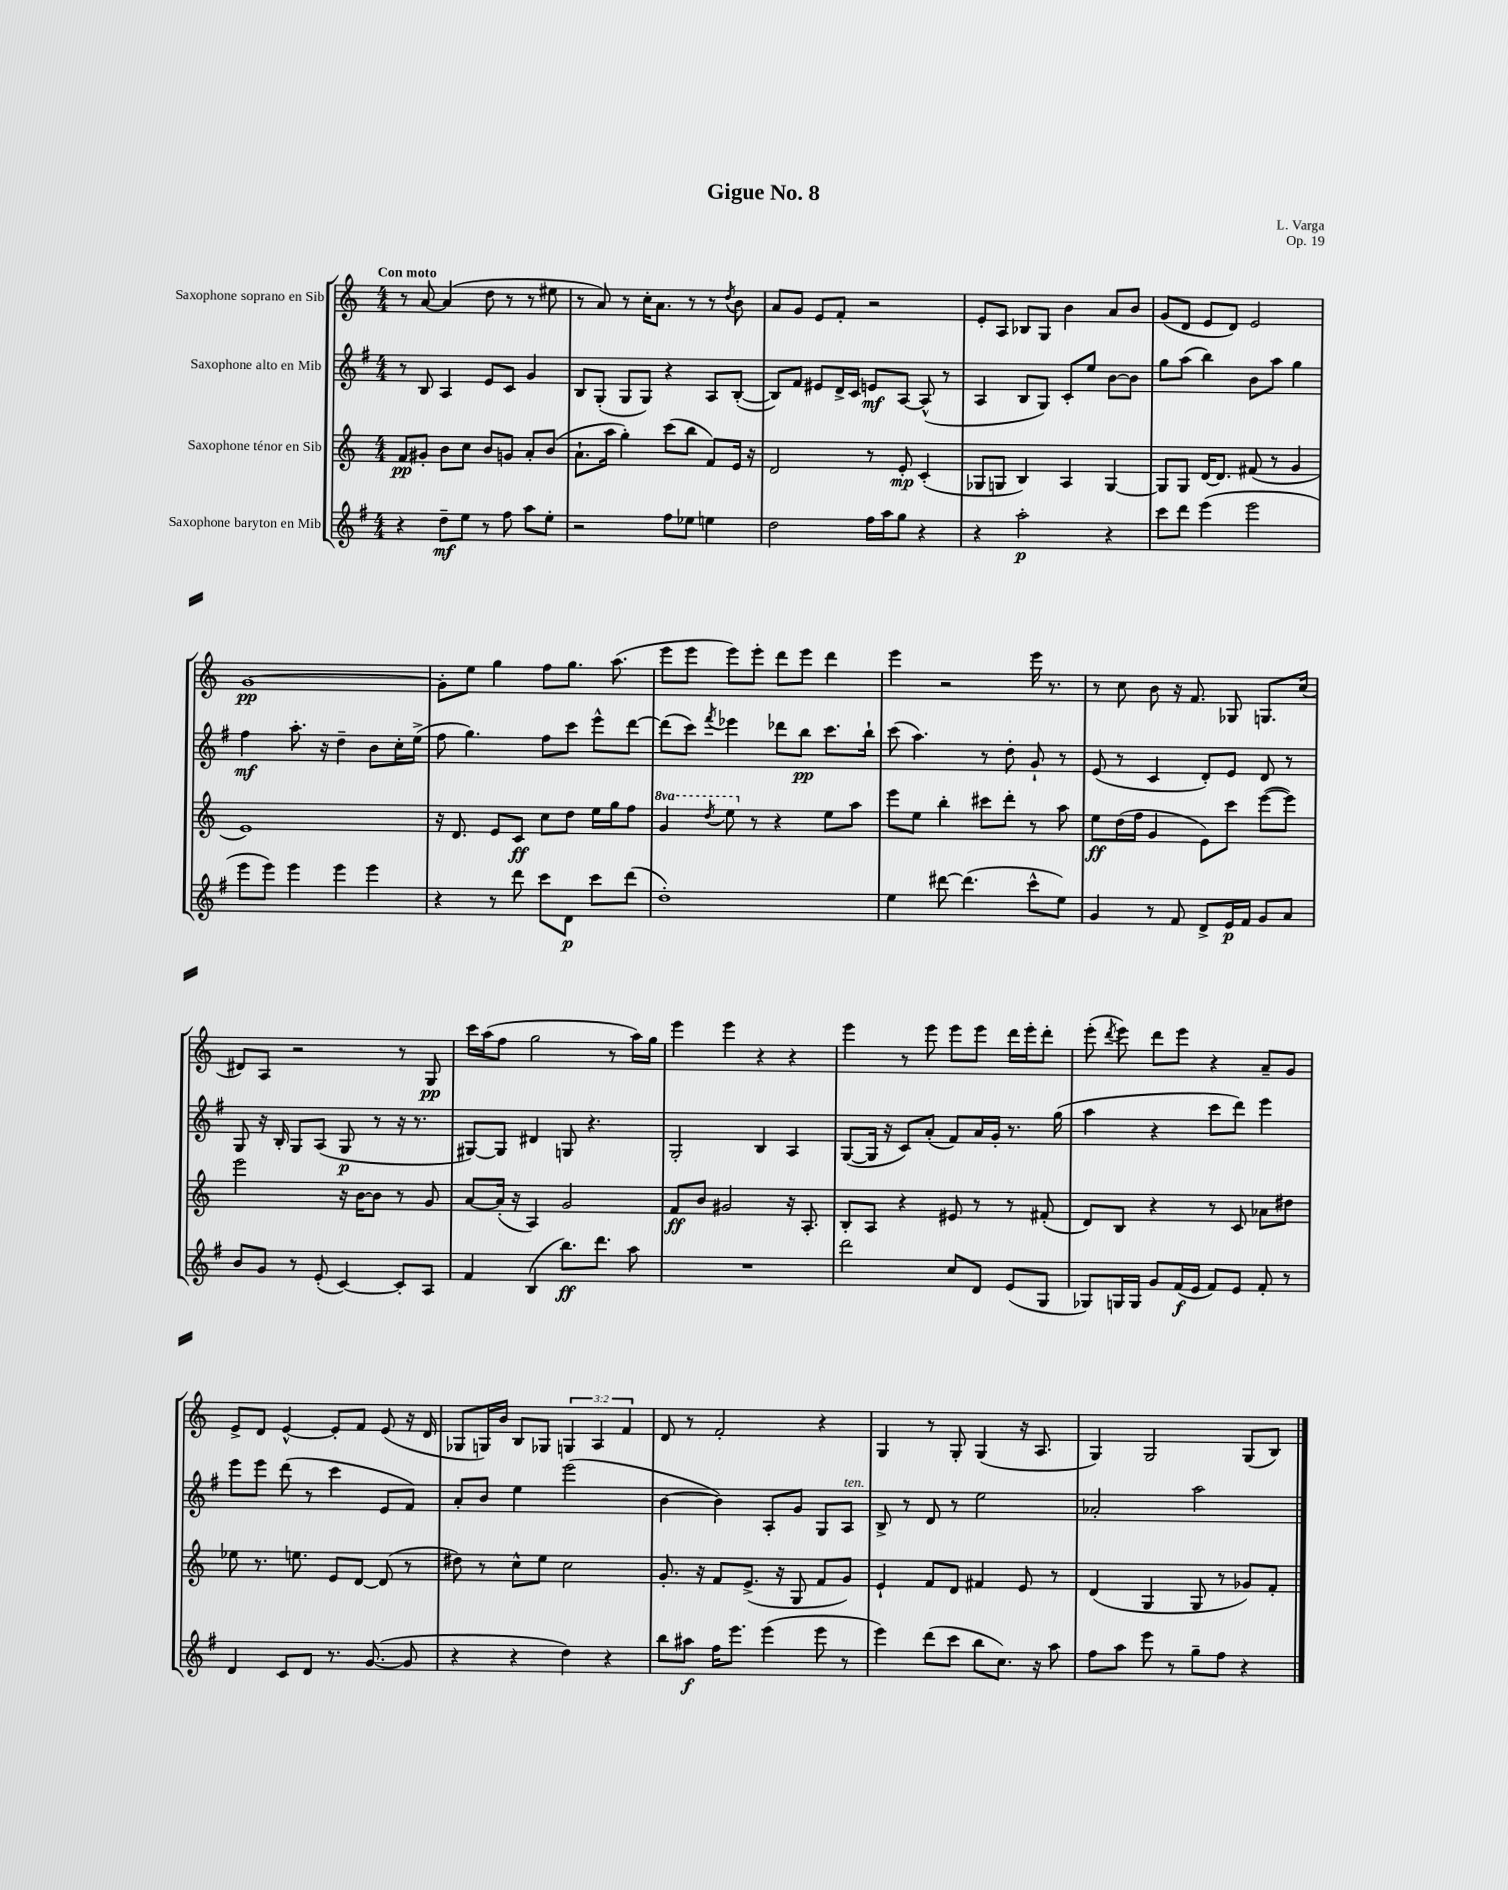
\header { title = "Gigue No. 8" composer = "L. Varga" opus = "Op. 19" }
<<
\new StaffGroup <<
\new Staff = "s0" \with { instrumentName = "Saxophone soprano en Sib" } {
    \clef treble \key c \major \numericTimeSignature \time 4/4 \override Staff.TupletNumber.text = #tuplet-number::calc-fraction-text \tempo "Con moto"
    \autoBeamOff r8 a'8~ a'4( d''8 r8 r8 eis''8 |
    r8 a'8) r8 c''16[-. a'8.] r8 r8 \acciaccatura { d''8 } b'8 |
    a'8[ g'8] e'8[ f'8]-. r2 |
    e'8[-. a8] bes8[ g8] b'4 a'8[ b'8] |
    g'8[( d'8] e'8[ d'8]) e'2 |
    g'1~\pp |
    g'8[-. e''8] g''4 f''8[ g''8.] a''8.( |
    e'''8[ e'''8] e'''8[) e'''8]-. d'''8[ e'''8] d'''4 |
    e'''4 r2 e'''16 r8. |
    r8 c''8 b'8 r16 f'8. ges8 g8.[ c''16]( |
    dis'8[) a8] r2 r8 g8\pp |
    c'''16[ a''16( f''8] g''2 r8 a''16[) g''16] |
    e'''4 e'''4 r4 r4 |
    e'''4 r8 e'''8 e'''8[ e'''8] d'''16[ e'''16-. d'''8]-. |
    e'''8-.( \acciaccatura { d'''8 } e'''8) d'''8[ e'''8] r4 a'8[-- g'8] |
    e'8[-> d'8] e'4~-^ e'8[-. f'8] e'8( r16 d'16 |
    ges8[ g16) b'16] b8[ ges8] \tuplet 3/2 { g4 a4 f'4 } |
    d'8 r8 f'2-. r4 |
    g4 r8 g8-. g4( r16 a8. |
    g4) g2 g8[( b8]) \bar "|." |
}
\new Staff = "s1" \with { instrumentName = "Saxophone alto en Mib" } {
    \clef treble \key g \major \numericTimeSignature \time 4/4
    \autoBeamOff r8 b8 a4 e'8[ c'8] g'4 |
    b8[ g8]-.( g8[ g8]) r4 a8[ b8]~-.( |
    b8[) fis'8] eis'8[ d'16-> c'16] e'8[\mf a8]~ a8-^( r8 |
    a4 b8[ g8]) c'8[-. e''8] b'8[~ b'8] |
    g''8[ a''8]( b''4) b'8[ a''8] g''4 |
    fis''4\mf a''8.-. r16 d''4-- b'8[ c''16-. e''16]->( |
    fis''8 g''4.) fis''8[ c'''8] e'''8[-^ d'''8]~ |
    d'''8[( c'''8]) \acciaccatura { fis'''8 } ees'''4 des'''8[ b''8]\pp c'''8.[ b''16]-! |
    c'''8( a''4.) r8 d''8-. g'8-! r8 |
    e'8( r8 c'4 d'8[-.) e'8] d'8 r8 |
    g8 r16 b16-. g8[ a8]( g8\p r8 r16 r8. |
    gis8[~) gis8] dis'4 g8 r4. |
    g2-. b4 a4 |
    g8[~( g16] r16 c'8[) a'8]-.( fis'8[) a'16 g'16]-. r8. g''16( |
    a''4 r4 c'''8[ d'''8]) e'''4 |
    e'''8[ e'''8] d'''8( r8 c'''4 e'8[ fis'8]) |
    a'8[-. b'8] e''4 e'''2( |
    b'4~ b'4) a8[-. g'8] g8[ a8]^\markup { \italic "ten." } |
    b8-> r8 d'8 r8 e''2 |
    aes'2-. a''2 \bar "|." |
}
\new Staff = "s2" \with { instrumentName = "Saxophone ténor en Sib" } {
    \clef treble \key c \major \numericTimeSignature \time 4/4 \set Staff.ottavationMarkups = #ottavation-simple-ordinals
    \autoBeamOff f'8[\pp gis'8]-. b'8[ c''8] b'8[ g'8] a'8[-. b'8]( |
    a'8.[-! a''16] g''4-.) c'''8[( b''8] f'8[) e'16] r16 |
    d'2 r8 e'8-.\mp c'4-.( |
    ges8[ g8] b4) a4 g4~ |
    g8[ g8] d'16[~ d'8.] fis'8( r8 g'4 |
    e'1) |
    r16 d'8. e'8[ c'8]\ff c''8[ d''8] e''16[ g''16 f''8] |
    \ottava #1 g''4 \acciaccatura { d'''8 } e'''8 \ottava #0 r8 r4 e''8[ a''8] |
    e'''8[ e''8] b''4-. cis'''8[ d'''8]-. r8 a''8 |
    e''8[\ff d''16( f''16] g'4 e'8[) c'''8] e'''8[~( e'''8]) |
    e'''2 r16 b'16[~ b'8] r8 g'8 |
    a'8[~ a'16]-.( r16 a4) g'2 |
    f'8[\ff b'8] gis'2 r16 a8.-. |
    b8[-. a8] r4 eis'8 r8 r8 fis'8-.( |
    d'8[) b8] r4 r8 c'8 aes'8[ dis''8] |
    ees''8 r8. e''8. e'8[ d'8]~ d'8( r8 |
    dis''8) r8 c''8[-^ e''8] c''2 |
    g'8.-. r16 f'8[ e'8.]->( r16 g8 f'8[ g'8]) |
    e'4-! f'8[ d'8] fis'4 e'8 r8 |
    d'4( g4 g8 r8 ges'8[) f'8]-. \bar "|." |
}
\new Staff = "s3" \with { instrumentName = "Saxophone baryton en Mib" } {
    \clef treble \key g \major \numericTimeSignature \time 4/4
    \autoBeamOff r4 d''8[--\mf e''8] r8 fis''8 a''8[ e''8]-. |
    r2 fis''8[ ees''8] e''4 |
    d''2 fis''16[ a''16 g''8] r4 |
    r4 a''2-.\p r4 |
    c'''8[ d'''8] e'''4( e'''2 |
    e'''8[ e'''8]) e'''4 e'''4 e'''4 |
    r4 r8 d'''8 c'''8[ d'8]\p c'''8[ d'''8]( |
    d''1-.) |
    e''4 dis'''8~ dis'''4.( c'''8[-^ e''8]) |
    g'4 r8 fis'8 d'8[-> e'16\p fis'16] g'8[ a'8] |
    b'8[ g'8] r8 e'8-.( c'4~) c'8[-. a8] |
    fis'4 b4( b''8.[\ff) d'''8.] a''8 |
    R1 |
    d'''2 c''8[ d'8] e'8[( g8] |
    ges8[) g16 g16] g'8[ fis'16\f( e'16] fis'8[) e'8] fis'8-. r8 |
    d'4 c'8[ d'8] r8. g'8.~( g'8 |
    r4 r4 d''4) r4 |
    b''8[ ais''8]\f fis''16[ e'''8.] e'''4( e'''8 r8 |
    e'''4) d'''8[( c'''8] b''8[ c''8.]) r16 a''8 |
    fis''8[ a''8] e'''8 r8 g''8[-- fis''8] r4 \bar "|." |
}
>>
>>
\layout { \context { \Score \remove "Bar_number_engraver" } }
